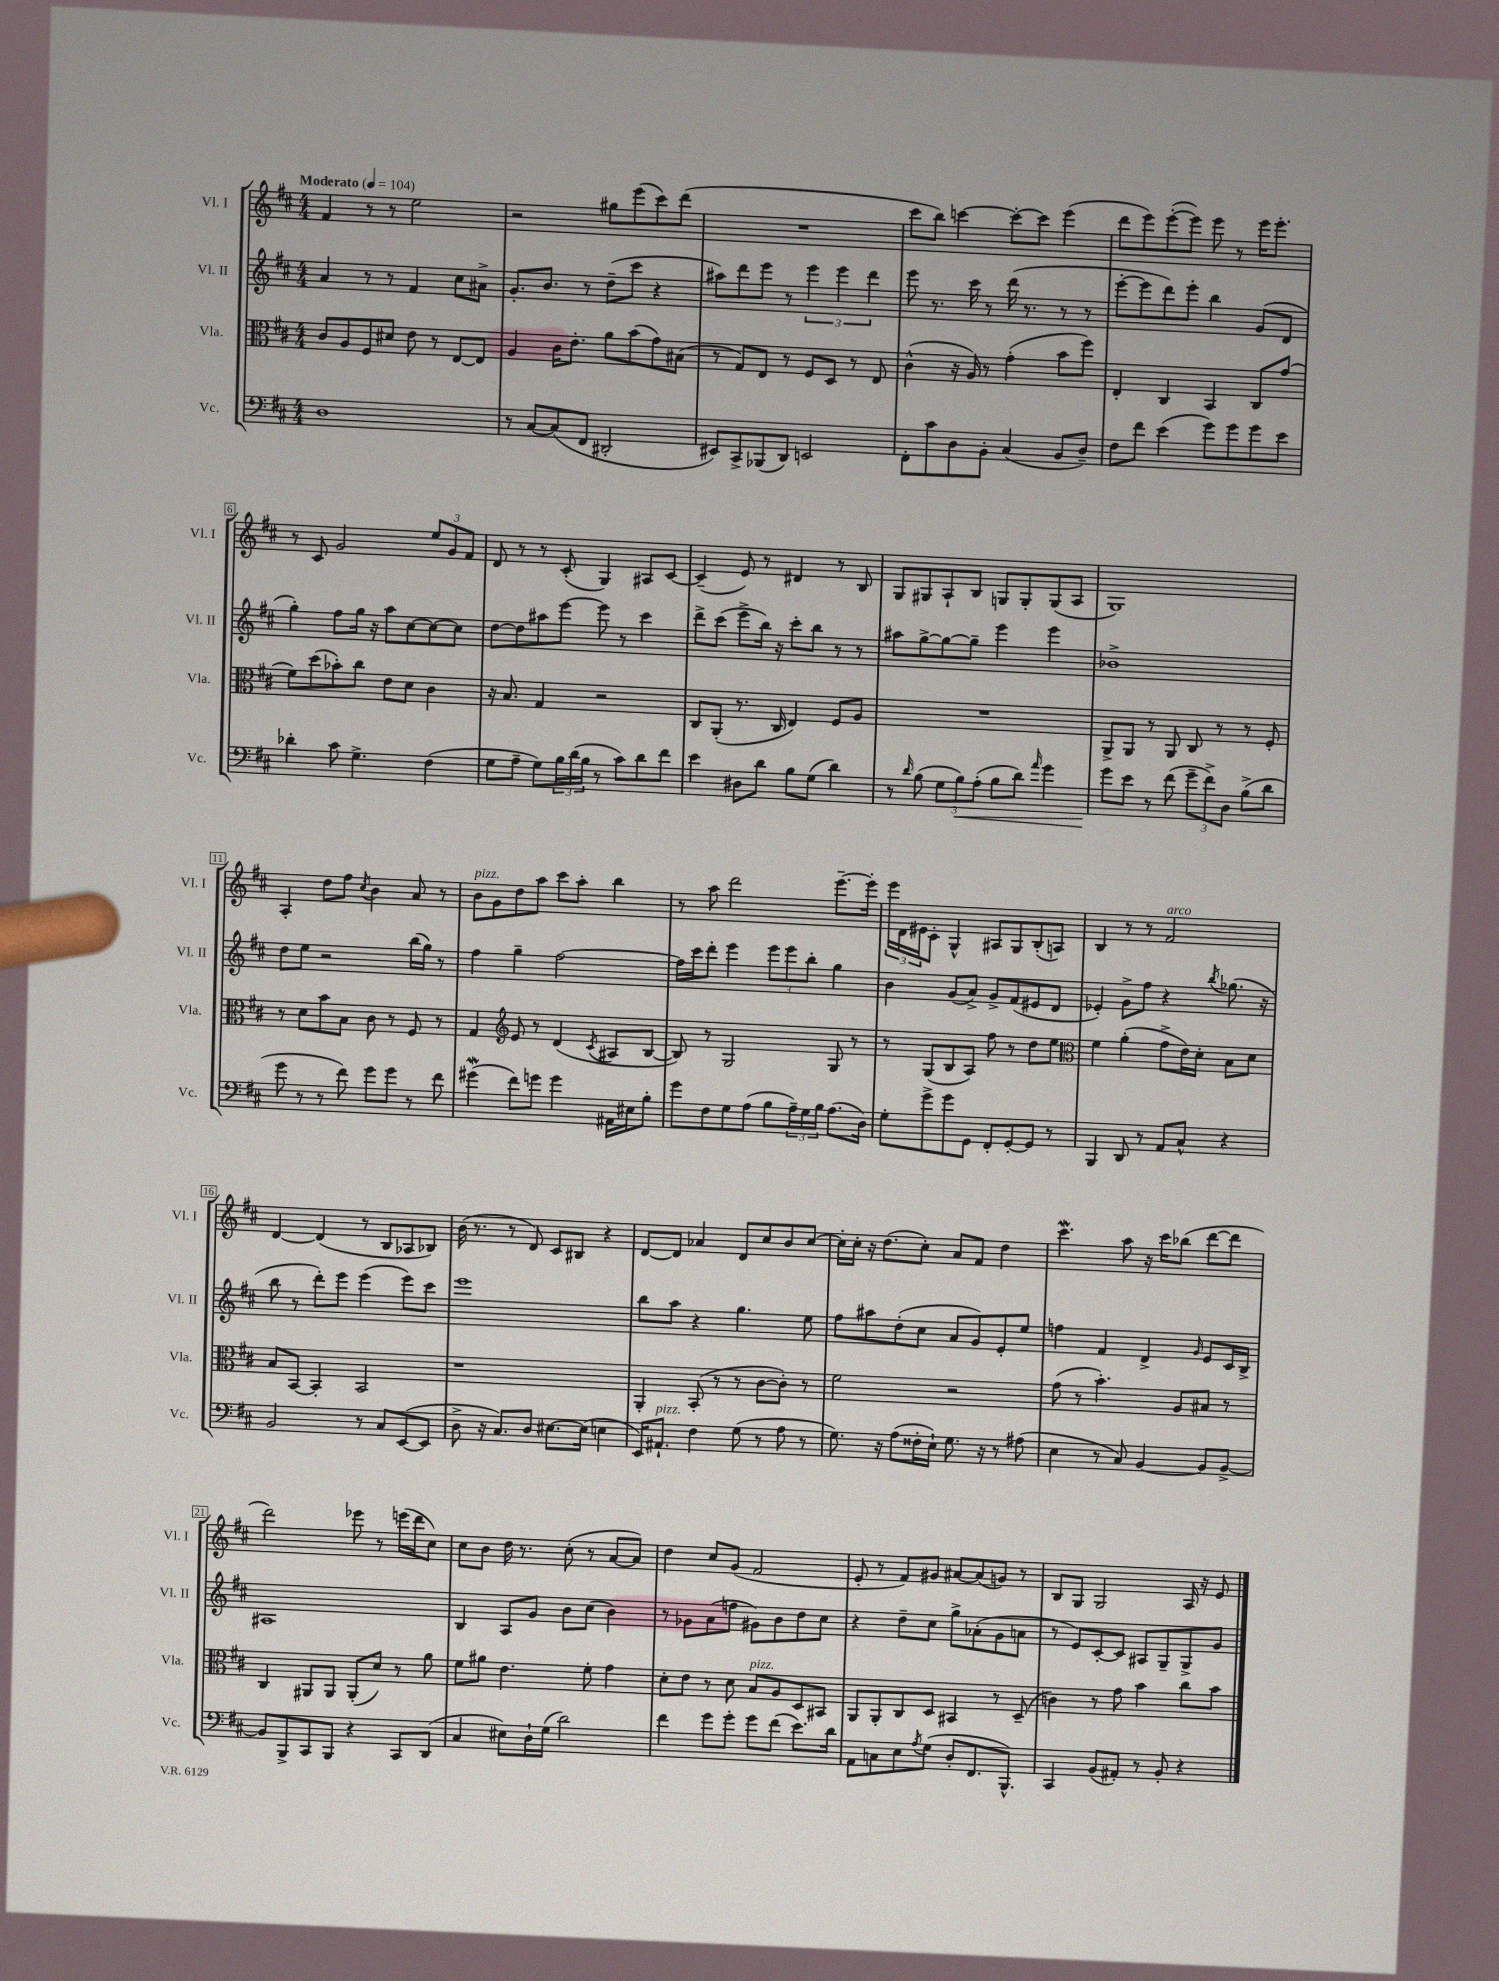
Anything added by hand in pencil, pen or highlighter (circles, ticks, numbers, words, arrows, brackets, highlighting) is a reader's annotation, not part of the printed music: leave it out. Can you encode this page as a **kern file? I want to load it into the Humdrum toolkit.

**kern	**kern	**kern	**kern
*staff4	*staff3	*staff2	*staff1
*clefF4	*clefC3	*clefG2	*clefG2
*k[f#c#]	*k[f#c#]	*k[f#c#]	*k[f#c#]
*M4/4	*M4/4	*M4/4	*M4/4
*MM104	*MM104	*MM104	*MM104
1D	8c#/L	4a/	4f#/
.	8A/	.	.
.	8F#/	8r	8r
.	8d#/J	8r	8r
.	8e\	4f#/	2ee\
.	8r	.	.
.	[8E/L	8cc#\L	.
.	8E/]J	8a#^\J	.
=	=	=	=
8r	4A/	8.g'/L	2r
[8C#/L	.	.	.
.	.	8.b/J	.
(8C#/]	16c#\LK	.	.
.	8.e'\J	.	.
8FF#/J	.	8r	.
2DD#'/	8a\L	(8dd~\L	8gg#\L
.	(8b\	8ccc#\J	(8eee\
.	8g\)	4r	8ccc#\)
.	(8B#\J	.	(8ddd\J
=	=	=	=
8EE#/L)	8r	8aa#\L)	1r
8CC#^/	8G/L)	8ddd\	.
(8BBB-/	8E/J	8eee\J	.
8DD/J)	8r	8r	.
2EE/	8F#/L	6eee\	.
.	8D/J	.	.
.	.	6eee\	.
.	8r	.	.
.	.	6ddd\	.
.	8E/	.	.
=	=	=	=
8FF#'\L	(4c#^^\	8eee\	8ccc#\L
8c#\	.	8.r	8bb\J)
8D\	16r	.	[4ccc\
.	16A/)	16ccc#\	.
8BB'\J	8r	8r	.
(4C#/	(4g'\	(16ddd\	8ccc'\_L
.	.	8.r	.
.	.	.	8ccc\]J
8BB/L	8b\L	8r	(4eee\
8D~/J)	8ff#\J)	8r	.
=	=	=	=
8F#\L	4E'/	[8eee'\L	8ddd\L
8f#\J	.	8eee\]	8eee\)
(4e\	4C#/	8ddd\)	([8eee'\
.	.	8eee'\J	8eee\]J)
8g\L)	4BB/	4bb\	8eee\
8g\	.	.	8r
8g\	8C#/L	(8g/L	16eee\LK
.	.	.	8.eee'\J
8e\J	(8g/J	8d/J	.
=	=	=	=
4d-'\	8f#\L)	4gg'\)	8r
.	(8dd\	.	8c#/
8c#\	8b-'\)	8ff#\L	2g/
4.G^\	8cc#\J	16gg\Jk	.
.	.	16r	.
.	8e\L	8aa\L	.
.	8d\J	[8cc#\	.
(4F#\	4c#\	8cc#\_	12ee/L
.	.	.	12g/
.	.	8cc#\]J	.
.	.	.	12f#/J
=	=	=	=
8G\L	16r	[8dd\L	8d/
.	8.B/	.	.
8A~\J	.	8dd\]	8r
8G\L)	4G/	8aa#\	8r
24B\L	.	[8eee\J	(8c#'/
(24d\	.	.	.
24B\JJ	.	.	.
8r	2r	8eee\]	4G/)
8c#\L)	.	8r	.
8d\	.	4ccc#\	8A#/L
8f#\J	.	.	[8c#/J
=	=	=	=
4e\	8C#/L	8ddd^\L	(4c#~/]
.	(8AA'/J	(8ccc#\J	.
8D#\L	8.r	8eee^\L	8e/)
8d\J	.	16bb\Jk)	8r
.	16C#/	16r	.
8B\L	4E/)	8ccc#'\L	4d#/
(8G\J	.	8bb\J	.
4d\)	8F#/L	8r	8r
.	8A/J	8r	8B/
=	=	=	=
8r	1r	8aa#\L	8G/L
16qqd/	.	.	.
(8B\	.	[8gg^\	8G#/
12G\L	.	8gg\_	8A`/
12B\)	.	.	.
.	.	8gg~\]J	8B/J
(12A'\J	.	.	.
8B\L	.	4eee\	8G/L
8d\J)	.	.	8G'/
16qqa/	.	.	.
4g\	.	4eee\	(8G/
.	.	.	8A/J
=	=	=	=
8g\L	8AA^/L	1b-^	1G)
8e\J	8AA/J	.	.
8r	8r	.	.
(8f#\	8AA/	.	.
12g~\L	8C#/	.	.
12f#^\)	.	.	.
.	8r	.	.
12D\J	.	.	.
(8B^\L	8r	.	.
8d\J	8F#'/	.	.
=	=	=	=
8g\	8r	8dd\L	4A'/
8r	8d\L	8ee\J	.
8r	8b\	2r	8dd\L
8f#\)	8B\J	.	8ff#\J
.	.	.	8qcc#/
8g\L	8c#\	.	4b\
8g\J	8r	.	.
8r	8F#/	(16bb\LL	8a/
.	.	16gg\JJ)	.
8f#\	8r	8r	8r
=	=	=	=
(4g#\	4G/	4ff#\	8b\L
.	.	.	8g\
*	*clefG2	*	*
8f#\L)	8e/	4gg~\	8dd\
8g\J	8r	.	8aa\J
4g\	(4d/	[2ff#\	8ccc#\L
.	.	.	8aa'\J
.	8qc#/	.	.
16AA#\LL	8A#/L	.	4bb\
16E#\J	.	.	.
8B'\J	[8B/J	.	.
=	=	=	=
8g\L	8B/])	16ff#\]LL	8r
.	.	16ccc#\J	.
8F#\	8r	8ddd'\J	8aa\
8G\	2G/	4eee\	2ddd\
(8A\J	.	.	.
8B\L	.	12eee\L	.
.	.	12eee\	.
24A~\L)	.	.	.
24G\	.	12bb'\J	.
24B\JJ	.	.	.
(8.A\L	8G/	4gg\	[8.eee~\L
.	8r	.	.
16D\Jk)	.	.	16eee'\]Jk
=	=	=	=
8G'\L	8r	4b\	24eee\LL
.	.	.	24d\
.	.	.	24e#\J
8g^\	(8G/L	.	8c#'\J
8g\	8B/	(8g/L	4G^^/
8GG\J	8A/J)	8a^/J)	.
8FF#'/L	8ff#\	8g^/L	8A#/L
[8GG'/	8r	(8f#/	8G/
8GG/]J	8dd\L	8e#/	(8B'/
8r	8ee\J	8d/J	8A/J)
=	=	=	=
*	*clefC3	*	*
4BBB/	4f#\	4e-'/)	4B/
8DD/	(4a'\	8g^\L	8r
8r	.	8ff#\J	8r
8AA/L	8g^\L	4r	2f#/
8C#^^/J	16e\L)	.	.
.	16d'\JJ	.	.
.	.	8qbb/	.
4r	8B\L	(8.gg-\	.
.	8d\J	.	.
.	.	16r	.
=	=	=	=
2BB/	8B/L	8bb\	[4d/
.	[8BB/J	8r	.
.	4BB'/]	8ddd'\L)	(4d/]
.	.	8eee\J	.
8r	2BB/	(4eee\	8r
8C#/L	.	.	8B/L
([8EE/	.	8eee\L)	8A-/
8EE/]J	.	8ccc#\J	8B-/J)
=	=	=	=
8D^\	1r	1eee	(16b\
.	.	.	8.r
16r	.	.	.
8.C#/L)	.	.	.
.	.	.	8r
8D/J	.	.	8d/)
[8.E#\L	.	.	8c#/L
.	.	.	8B#/J
(16E#\]Jk	.	.	.
4E\	.	.	4r
=	=	=	=
16EE/LK)	4AA'/	8bb\L	[8d/L
8.AA#`/J	.	.	.
.	.	8aa\J	8d/]J
4F#\	(8BB'/	4r	4a-/
.	8r	.	.
(8G\	8r	4.gg\	8d/L
8r	[8c#\L	.	8cc#/
8A\	8c#'\]J)	.	8b/
8r	8r	8ee\	[8cc#/J
=	=	=	=
8.G\)	2f#\	8ff#\L	16cc#'\]LL
.	.	.	16cc#'\JJ
.	.	8aa#\	16r
16r	.	.	(8.dd\L
(8A\L	.	(8dd'\	.
16F##'\L	.	8cc#\J	8cc#'\J)
16E`\JJ)	.	.	.
8.G\	2r	8a/L	8a/L
.	.	8g/)	8f#/J
16r	.	.	.
8r	.	8e'/	4dd\
(8A#\	.	8ee/J	.
=	=	=	=
4E\	(8g\	4ff\	4.ccc#\
.	8r	.	.
8r	4.b'\)	4f#/	.
8C#/)	.	.	8aa\
[4BB/	.	4d^/	16r
.	.	.	16ccc#\LK
.	8A/L	.	(8bb-\J
.	.	16qqg/	.
8BB/]L	8B#/J	8e/L	[8ddd\L
[8BB^/J	8r	16c#/L	8ddd\]J
.	.	16B^/JJ	.
=	=	=	=
8BB/]L	4C#/	1A#	2ddd\)
8BBB^/	.	.	.
8CC#/	8AA#/L	.	.
8BBB/J	8AA#/J	.	.
4r	(8AA#'/L	.	8eee-\
.	8d/J)	.	8r
8CC#/L	8r	.	(16eee\LL
.	.	.	16ddd\J
(8DD/J	8a\	.	8cc#\J)
=	=	=	=
4C#/	8f#\L	4B/	8cc#\L
.	8a#\J	.	8b\J
8E#\L)	4.e\	8A/L	16dd\
.	.	.	8.r
16D`\L	.	8g/J	.
(16G\JJ	.	.	.
2d\)	.	8b\L	(8cc#'\
.	8f#'\	(8cc#\J	8r
.	4g\	4b\)	[8a/L
.	.	.	8a/]J)
=	=	=	=
4f#\	8d'\L	8r	4dd\
.	8e\J	8g-\L	.
8g\L	8r	(8a\	8cc#/L
8g'\J	8d\	8ff\J	(8g/J
8g\L	8B/L	8g#\L)	2f#/
(8f#\J	8A/	8b\	.
8.e\L)	8D/	8dd\	.
.	8BB#/J	8cc#\J	.
16d\Jk	.	.	.
=	=	=	=
8AA\L	8AA/L	4r	8e'/
8C\	8AA'/	.	8r
8E\	8C#/	8dd~\L	8f#/L)
8qA/	.	.	.
(8G\J	8D/J	8cc#\J	8g#/J
8D'/L	4BB#/	8gg^\L	[8a#/L
8.FF#/	.	(8a-'\	(8a#/]
.	8r	8g\	8g/J)
8.BBB^^/J)	.	.	.
.	(8D~/	8a\J	8r
=	=	=	=
4CC#/	4c\)	8r	8B/L
.	.	8e/L)	8G/J
(8BB/L	8r	[8c#'/	2G/
8AA#'/J)	8g\	8c#/]J	.
8r	4b\	8A#/L	.
8BB'/	.	8G~/	.
4r	8cc#\L	8G^/	16A/
.	.	.	16r
.	8b\J	8g/J	8e/
==	==	==	==
*-	*-	*-	*-
